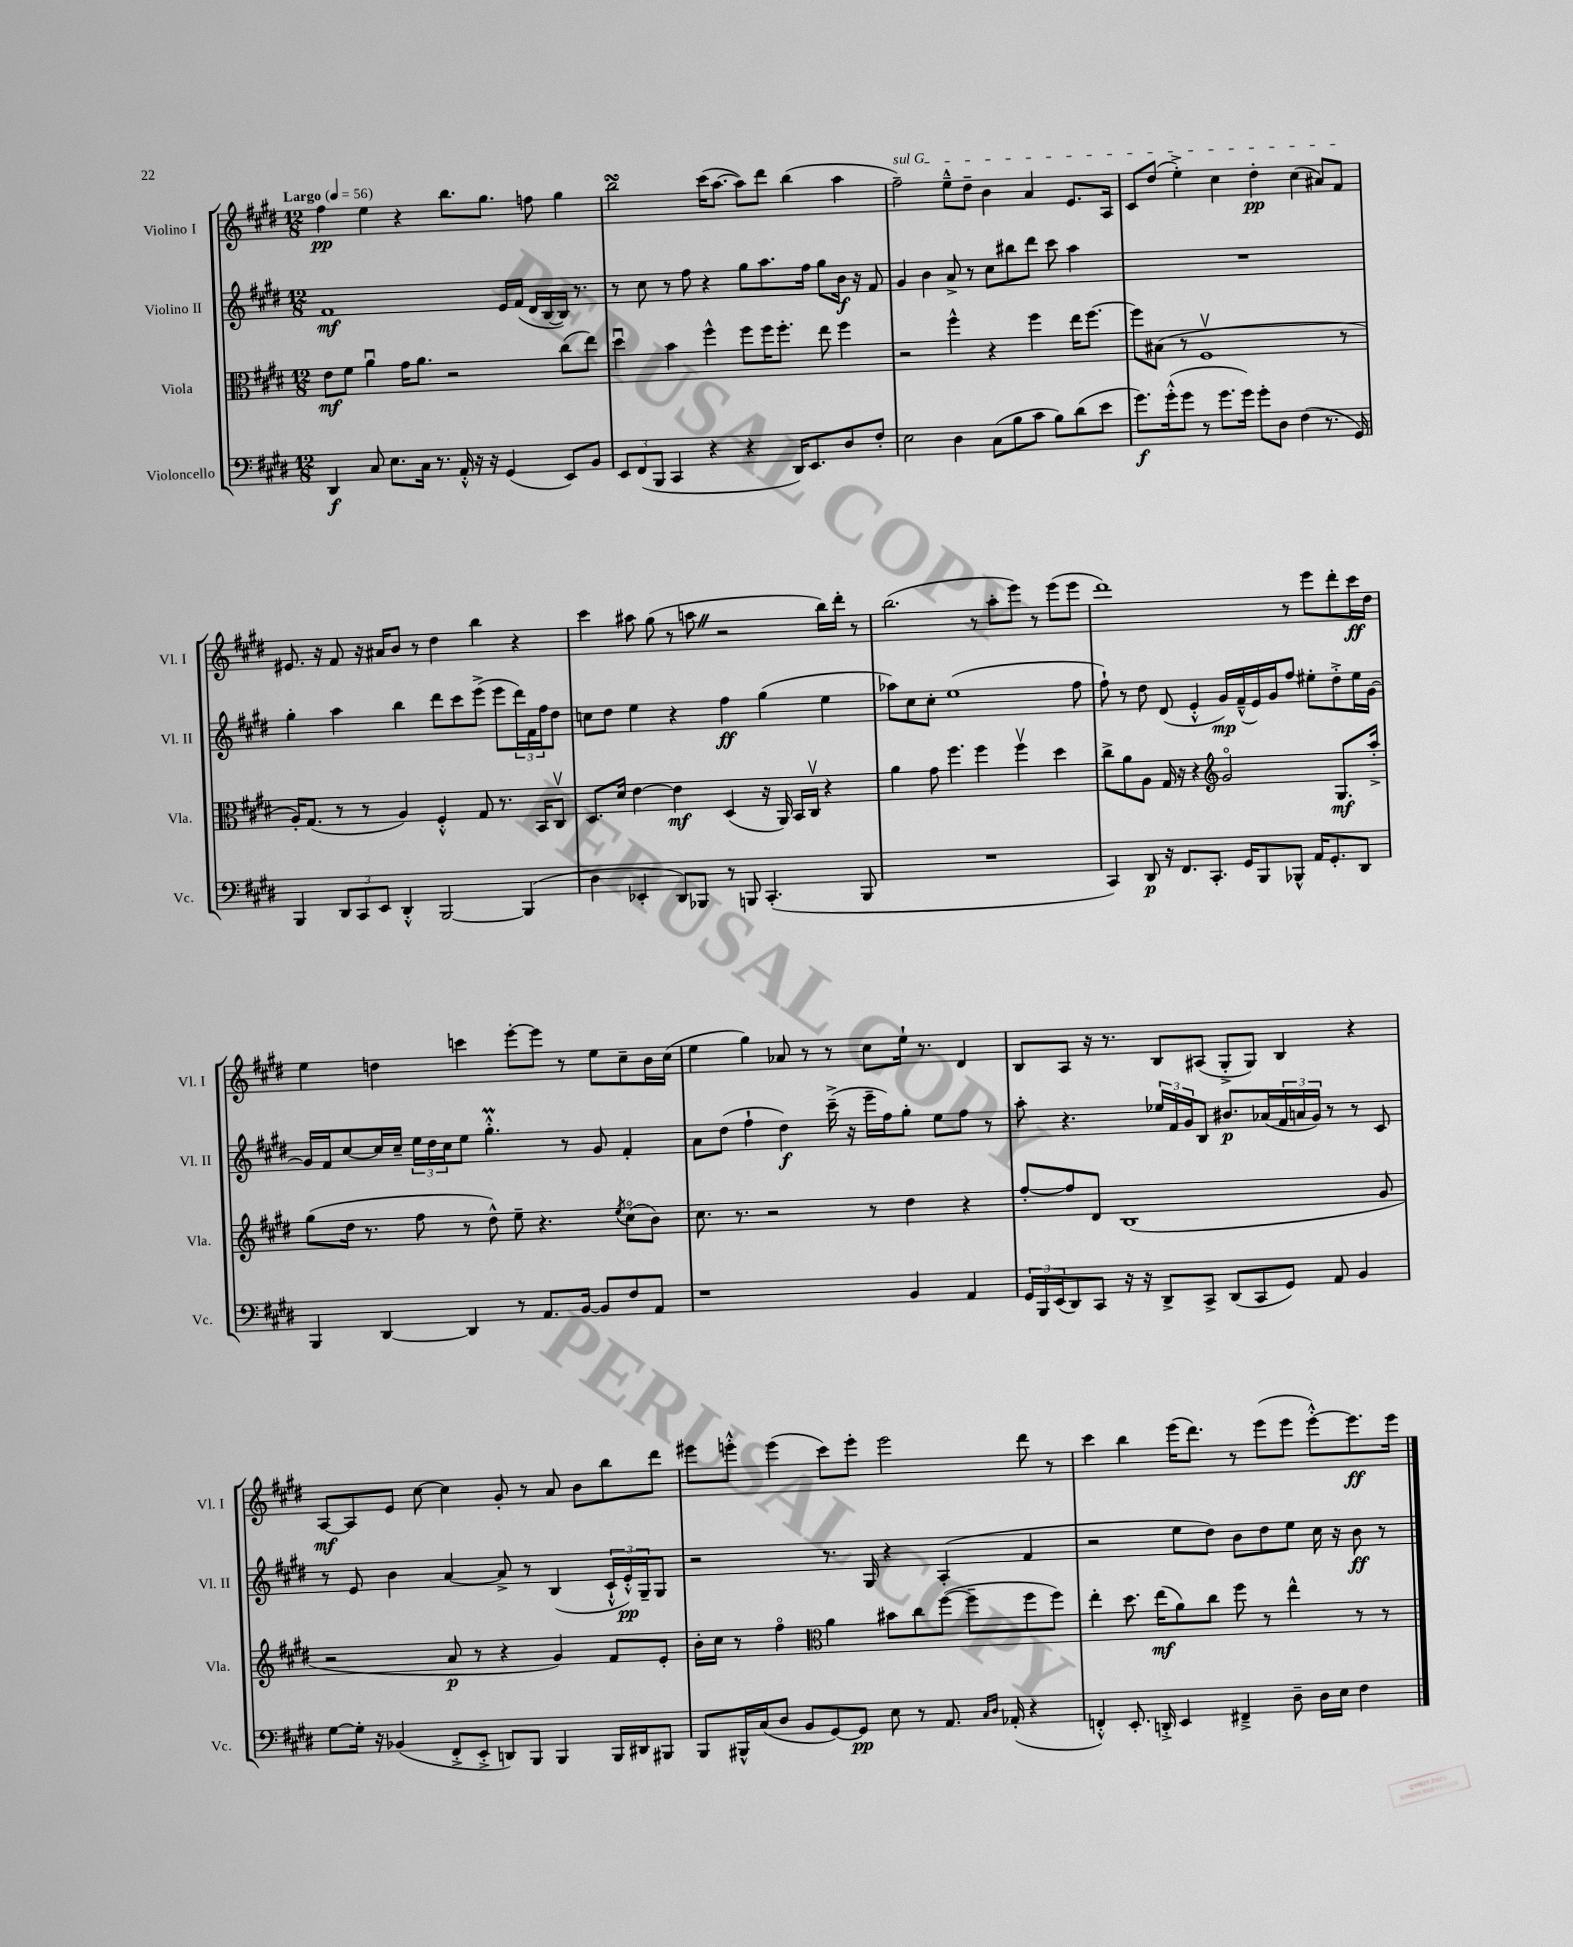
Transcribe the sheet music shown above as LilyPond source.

<<
\new StaffGroup <<
\new Staff = "s0" \with { instrumentName = "Violino I" shortInstrumentName = "Vl. I" } {
    \clef treble \key e \major \numericTimeSignature \time 12/8 \tempo "Largo" 4 = 56
    fis''4\pp e''4 r4 b''8. gis''8. f''8 gis''4 |
    b''2\turn cis'''16( a''8.~ a''8) dis'''8 b''4( a''4 |
    \once \override TextSpanner.bound-details.left.text = \markup { \italic "sul G" } fis''2--\startTextSpan) e''8---^ dis''8-- b'4 a'4 e'8. a16 |
    cis'8 dis''8( e''4-.->) cis''4 dis''4-.\pp cis''4( ais'8) fis'8\stopTextSpan |
    eis'8. r16 fis'8 r16 ais'16 b'8 r8 dis''4 b''4 r4 |
    cis'''4 ais''8 gis''8( r8 a''8 \once \override BreathingSign.text = \markup { \musicglyph "scripts.caesura.straight" } \breathe r2 b''16) dis'''16-. r8 |
    b''2.( r8 a''8-. e'''8) r8 e'''8( e'''8 |
    dis'''1) r8 e'''8 dis'''8-. cis'''16\ff dis''16 |
    e''4 d''4 c'''4 e'''8~-. e'''8 r8 e''8 cis''8-- b'16 cis''16( |
    e''4 gis''4) aes'8 r8 r8 cis''8 e''16-! r8. dis'4 |
    b8 a8 r16 r8. b8 ais8( gis8-.-> gis8) b4 r4 |
    a8~\mf a8 e'8 cis''8~ cis''4 gis'8-. r8 a'8 b'8 b''8 dis'''8 |
    eis'''8 e'''8-.-^ e'''4( cis'''8) e'''8-. e'''2 dis'''8 r8 |
    cis'''4 b''4 e'''16( dis'''8.) r8 e'''8( e'''8 e'''8~-.-^) e'''8.\ff e'''16 \bar "|." |
}
\new Staff = "s1" \with { instrumentName = "Violino II" shortInstrumentName = "Vl. II" } {
    \clef treble \key e \major \numericTimeSignature \time 12/8
    fis'1\mf e'16 fis'16( dis'16 b16~ b16) r8. |
    r8 cis''8 r8 fis''8 r4 gis''8 a''8. fis''16 gis''8 b'16\f r16 fis'8 |
    gis'4 b'4 a'8-> r8 cis''8 bis''8 dis'''8 cis'''8 a''4 |
    R1. |
    gis''4-. a''4 b''4 dis'''8 cis'''8 e'''8->( e'''8 \tuplet 3/2 { dis'''16) fis'16 fis''16 } dis''8 |
    c''8 dis''8 e''4 r4 fis''4\ff gis''4( e''4 |
    aes''8) cis''8 cis''8-. e''1( fis''8 |
    fis''8-!) r8 dis''8 dis'8( e'4-.-^ gis'16\mp) fis'16---^( e'16) gis'16 fis''8 eis''8-. dis''8-.-> eis''16 gis'16~ |
    gis'16 fis'16 cis''8~ cis''16 cis''16-- \tuplet 3/2 { e''16 dis''16 cis''16 } e''8 gis''4.-.-^\prall r8 gis'8 fis'4-. |
    a'8 dis''8( fis''4-! dis''4\f) cis'''16--->( r16 e'''16-- fis''16) gis''8-. e''8 fis''8 r8 |
    a''8-. r4. \tuplet 3/2 { ees''16 fis'16 gis'16 } b8 bis'8.\p aes'16( \tuplet 3/2 { fis'16 a'16 gis'16) } r8 r8 cis'8 |
    r8 e'8 b'4 a'4~ a'8-> r8 b4( \tuplet 3/2 { cis'16-!-^ e'16-.-^\pp) gis16-- } gis8 |
    r2 r8. gis16 r4 a4-.( fis'4 |
    r2 e''8 dis''8) b'8 dis''8 e''8 cis''16 r16 b'8\ff r8 \bar "|." |
}
\new Staff = "s2" \with { instrumentName = "Viola" shortInstrumentName = "Vla." } {
    \clef alto \key e \major \numericTimeSignature \time 12/8
    e'8\mf fis'8 a'4\downbow gis'16 a'8. r2 cis''8( e''8) |
    dis''4\downbow b'4 fis''4-^ fis''8 fis''16 fis''8.-. e''8 fis''4 |
    r2 fis''4-^ r4 fis''4 e''16 fis''8.~ |
    fis''8 bis8( r8 fis1\upbow r8 |
    a16-.) gis8.( r8 r8 a4) fis4-.-^ gis8 r8. b,16 cis8\upbow |
    dis8. dis'16 e'4~ e'4\mf dis4( r16 a,16) b,16 cis16\upbow r4 |
    a'4 gis'8 fis''4. fis''4 fis''4\upbow dis''4 |
    cis''8-> a'8 a8 gis16 r16 r4 \clef treble gis'2\flageolet gis8.\mf a''16-.-> |
    gis''8( dis''16 r8. fis''8 r8 dis''8-^) e''8-- r4. \acciaccatura { e''8 } cis''8\flageolet( b'8) |
    cis''8. r8. r2 r8 dis''4 r4 |
    fis''8~-. fis''8 dis'8 b1( gis'8 |
    r2 a'8\p r8 r4 gis'4) fis'8 e'8-. |
    b'16-. cis''16 r8 fis''4\flageolet \clef alto a'4 bis'8 cis''8 fis''8~( fis''8-- fis''8 fis''8) |
    e''4-. dis''8. e''16\mf( a'8) cis''8 fis''8 r8 e''4-^ r8 r8 \bar "|." |
}
\new Staff = "s3" \with { instrumentName = "Violoncello" shortInstrumentName = "Vc." } {
    \clef bass \key e \major \numericTimeSignature \time 12/8
    dis,4\f cis8 e8. cis16 r8. a,16-.-^ r16 r16 gis,4( e,8) b,8 |
    \tuplet 3/2 { e,8 fis,8( b,,8 } cis,4 r4 r4 dis,16) e,8. dis8 fis8-. |
    e2 dis4 cis8( b8 cis'8 b8) dis'8( e'8 |
    gis'8.\f) gis'16-.-^( gis'8 r8 gis'8. gis'16) gis'8-. dis8 fis4( r8. gis,16) |
    b,,4 \tuplet 3/2 { dis,8 cis,8 e,8 } dis,4-.-^ b,,2~ b,,4( |
    dis4 ees,4-. dis,8) bes,,8 r8 b,,8 cis,4.-.( b,,8 |
    R1. |
    cis,4) dis,8\p r16 fis,8. cis,8.-. gis,16 b,,8 bes,,8-^ a,16 gis,8.-. dis,8 |
    b,,4 dis,4~ dis,4 r8 a,8. b,16~ b,8 fis8 a,8 |
    r1 b,4 a,4 |
    \tuplet 3/2 { gis,16 b,,16 e,16( } dis,8) cis,8 r16 r16 dis,8-> cis,8-> dis,8( cis,8 gis,8) a,8 b,4 |
    gis8~ gis16-. r16 bes,4( fis,8-.-> e,8-.-> d,8) b,,8 b,,4 b,,16 dis,16 bis,,8 |
    b,,8 bis,,16-^ cis16( dis8 b,8 gis,8~) gis,8\pp e8 r8 a,8. \grace { cis16 dis16 } aes,16-.( r4 |
    f,4-.-^) e,8.-. d,16-.-> e,4 fis,4---> dis8-- dis16 e16 fis4 \bar "|." |
}
>>
>>
\layout { \context { \Score \remove "Bar_number_engraver" } }
